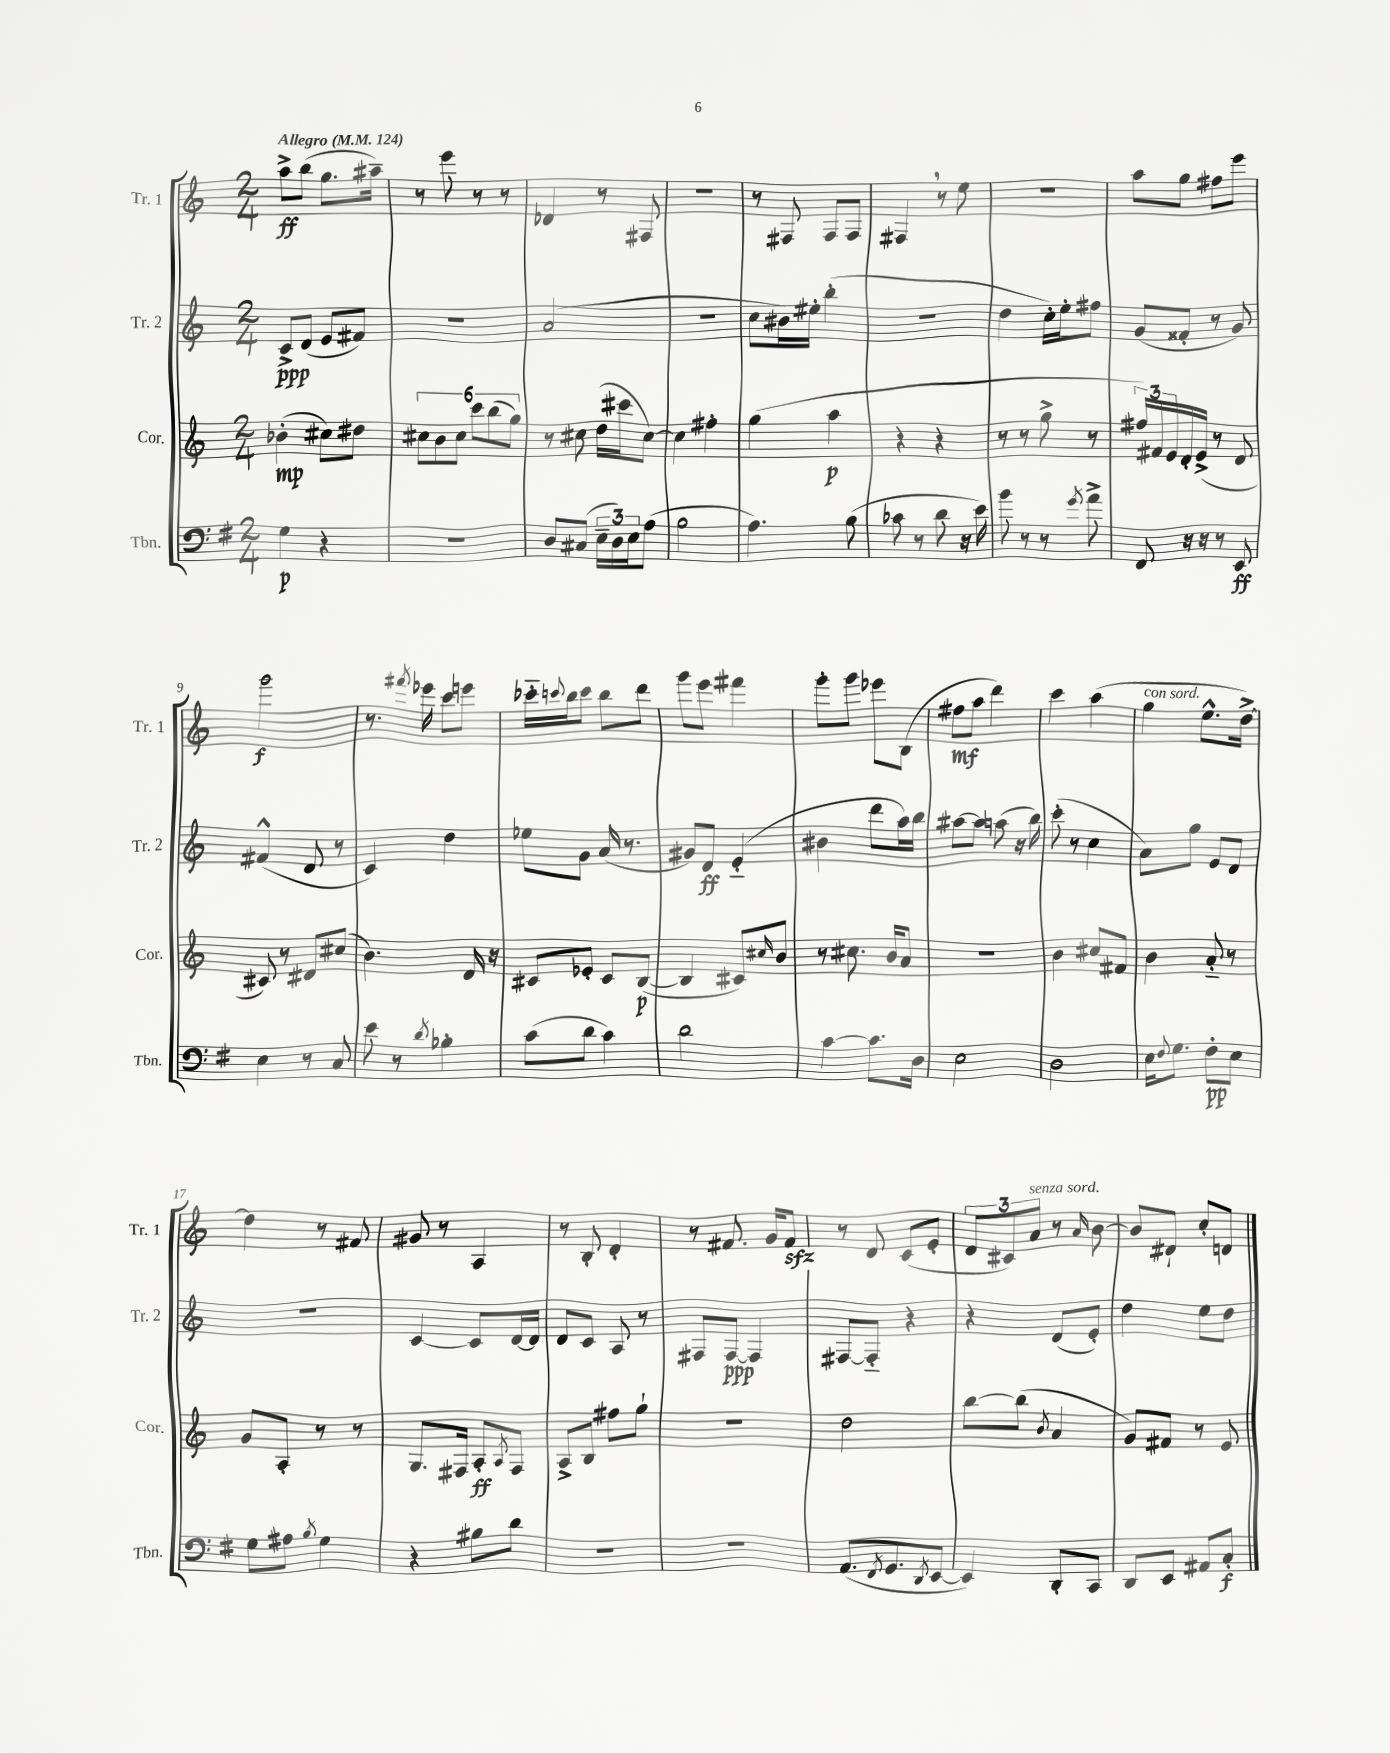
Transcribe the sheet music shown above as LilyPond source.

<<
\new StaffGroup <<
\new Staff = "s0" \with { instrumentName = "Tr. 1" shortInstrumentName = "Tr. 1" } {
    \clef treble \key c \major \numericTimeSignature \time 2/4 \tempo "Allegro" 4 = 124
    a''8->\ff b''8( g''8. ais''16--) |
    r8 e'''8 r8 r8 |
    des'4 r8 fis8 |
    R2 |
    r8 fis8 fis8 fis8 |
    fis4 \breathe r8 e''8 |
    R2 |
    a''8 g''8 fis''8 e'''8 |
    g'''2\f |
    r8. \acciaccatura { fis'''8 } ees'''16 c'''8 e'''8 |
    ces'''16-_ \appoggiatura { c'''8 } b''16 c'''8 b''8 d'''8 |
    g'''8 e'''8 fis'''4 |
    g'''8-. g'''8 ees'''8 b8( |
    fis''8\mf a''8 d'''4) |
    c'''4 a''4( |
    g''4^\markup { \italic "con sord." } e''8.-^ d''16~->) |
    d''4 r8 fis'8 |
    gis'8 r8 a4 |
    r8 b8-. d'4-. |
    r8 fis'8. g'16 fis'8\sfz |
    r8 d'8 c'8( e'8-. |
    \tuplet 3/2 { d'8 cis'8) a'8^\markup { \italic "senza sord." } } r8 \grace { a'16 } b'8~ |
    b'8 dis'8-! c''8-. d'8 \bar "|." |
}
\new Staff = "s1" \with { instrumentName = "Tr. 2" shortInstrumentName = "Tr. 2" } {
    \clef treble \key c \major \numericTimeSignature \time 2/4
    c'8->\ppp d'8( e'8 fis'8) |
    r2 |
    a'2( |
    r2 |
    c''8 bis'16) eis''16-. b''4-.( |
    R2 |
    d''4 c''16-.) e''16-. fis''8 |
    g'8( fisis'8-. r8 g'8) |
    fis'4-^( d'8 r8 |
    c'4) d''4 |
    ees''8 g'8 a'16( r8. |
    gis'8) d'8\ff e'4-_( |
    bis'4 d'''8 a''16) b''16 |
    ais''8~ ais''8 a''8( r16 b''16) |
    c'''8-.( r8 c''4 |
    a'8) g''8 e'8 d'8 |
    R2 |
    c'4~ c'8 d'16~ d'16 |
    d'8 c'8 a8 r8 |
    fis8 fis8~\ppp fis4 |
    fis8~ fis8-_ r4 |
    r4 d'8( e'8-.) |
    d''4 e''8 d''8 \bar "|." |
}
\new Staff = "s2" \with { instrumentName = "Cor." shortInstrumentName = "Cor." } {
    \clef treble \key c \major \numericTimeSignature \time 2/4
    bes'4-.\mp( cis''8) dis''8 |
    \tuplet 6/4 { cis''8 b'8 cis''8 c'''8 b''8( g''8) } |
    r8 cis''8 d''16( cis'''16 cis''8~) |
    cis''4 fis''4-. |
    g''4( a''4\p |
    r4 r4 |
    r8 r8 g''8-> r8 |
    \tuplet 3/2 { fis''16) fis'16 e'16 } d'16-. e'16->( r8 d'8 |
    cis'8) r8 dis'8 cis''8( |
    b'4.) d'16 r16 |
    cis'8 ees'8-. cis'8 b8~\p( |
    b4 cis'8) \grace { cis''16 } b'8 |
    r8 cis''8. b'16 a'8 |
    r2 |
    b'4 cis''8 fis'8 |
    b'4 a'8-_ r8 |
    g'8 a8-. r8 r8 |
    g8. fis16 a8-.\ff \acciaccatura { a8 } fis8 |
    a8-> b8 fis''8 g''8-! |
    r2 |
    d''2 |
    b''8~ b''8( \acciaccatura { b'8 } a'4 |
    g'8) fis'8 r8 e'8 \bar "|." |
}
\new Staff = "s3" \with { instrumentName = "Tbn." shortInstrumentName = "Tbn." } {
    \clef bass \key g \major \numericTimeSignature \time 2/4
    g4\p r4 |
    R2 |
    d8 cis8( \tuplet 3/2 { e16-- d16) e16 } a8( |
    b2 |
    a4.) b8( |
    ces'8 r8 d'8 r16 e'16) |
    b'8 r8 r8 \acciaccatura { g'8 } a'8-> |
    fis,8 r16 r16 r8 e,8\ff |
    e4 r8 c8 |
    e'8 r8 \acciaccatura { d'8 } bes4-. |
    c'8( d'8 c'4) |
    d'2 |
    c'4~ c'8. d16 |
    e2 |
    d2 |
    e16 \appoggiatura { fis8 } g8. fis8-.\pp e8 |
    g8 ais8 \acciaccatura { b8 } g4 |
    r4 bis8 d'8 |
    R2 |
    R2 |
    a,8.( \acciaccatura { fis,8 } g,8. \acciaccatura { d,8 } e,8~ |
    e,4) d,8-. c,8 |
    d,8 e,8 ais,8 c8-.\f \bar "|." |
}
>>
>>
